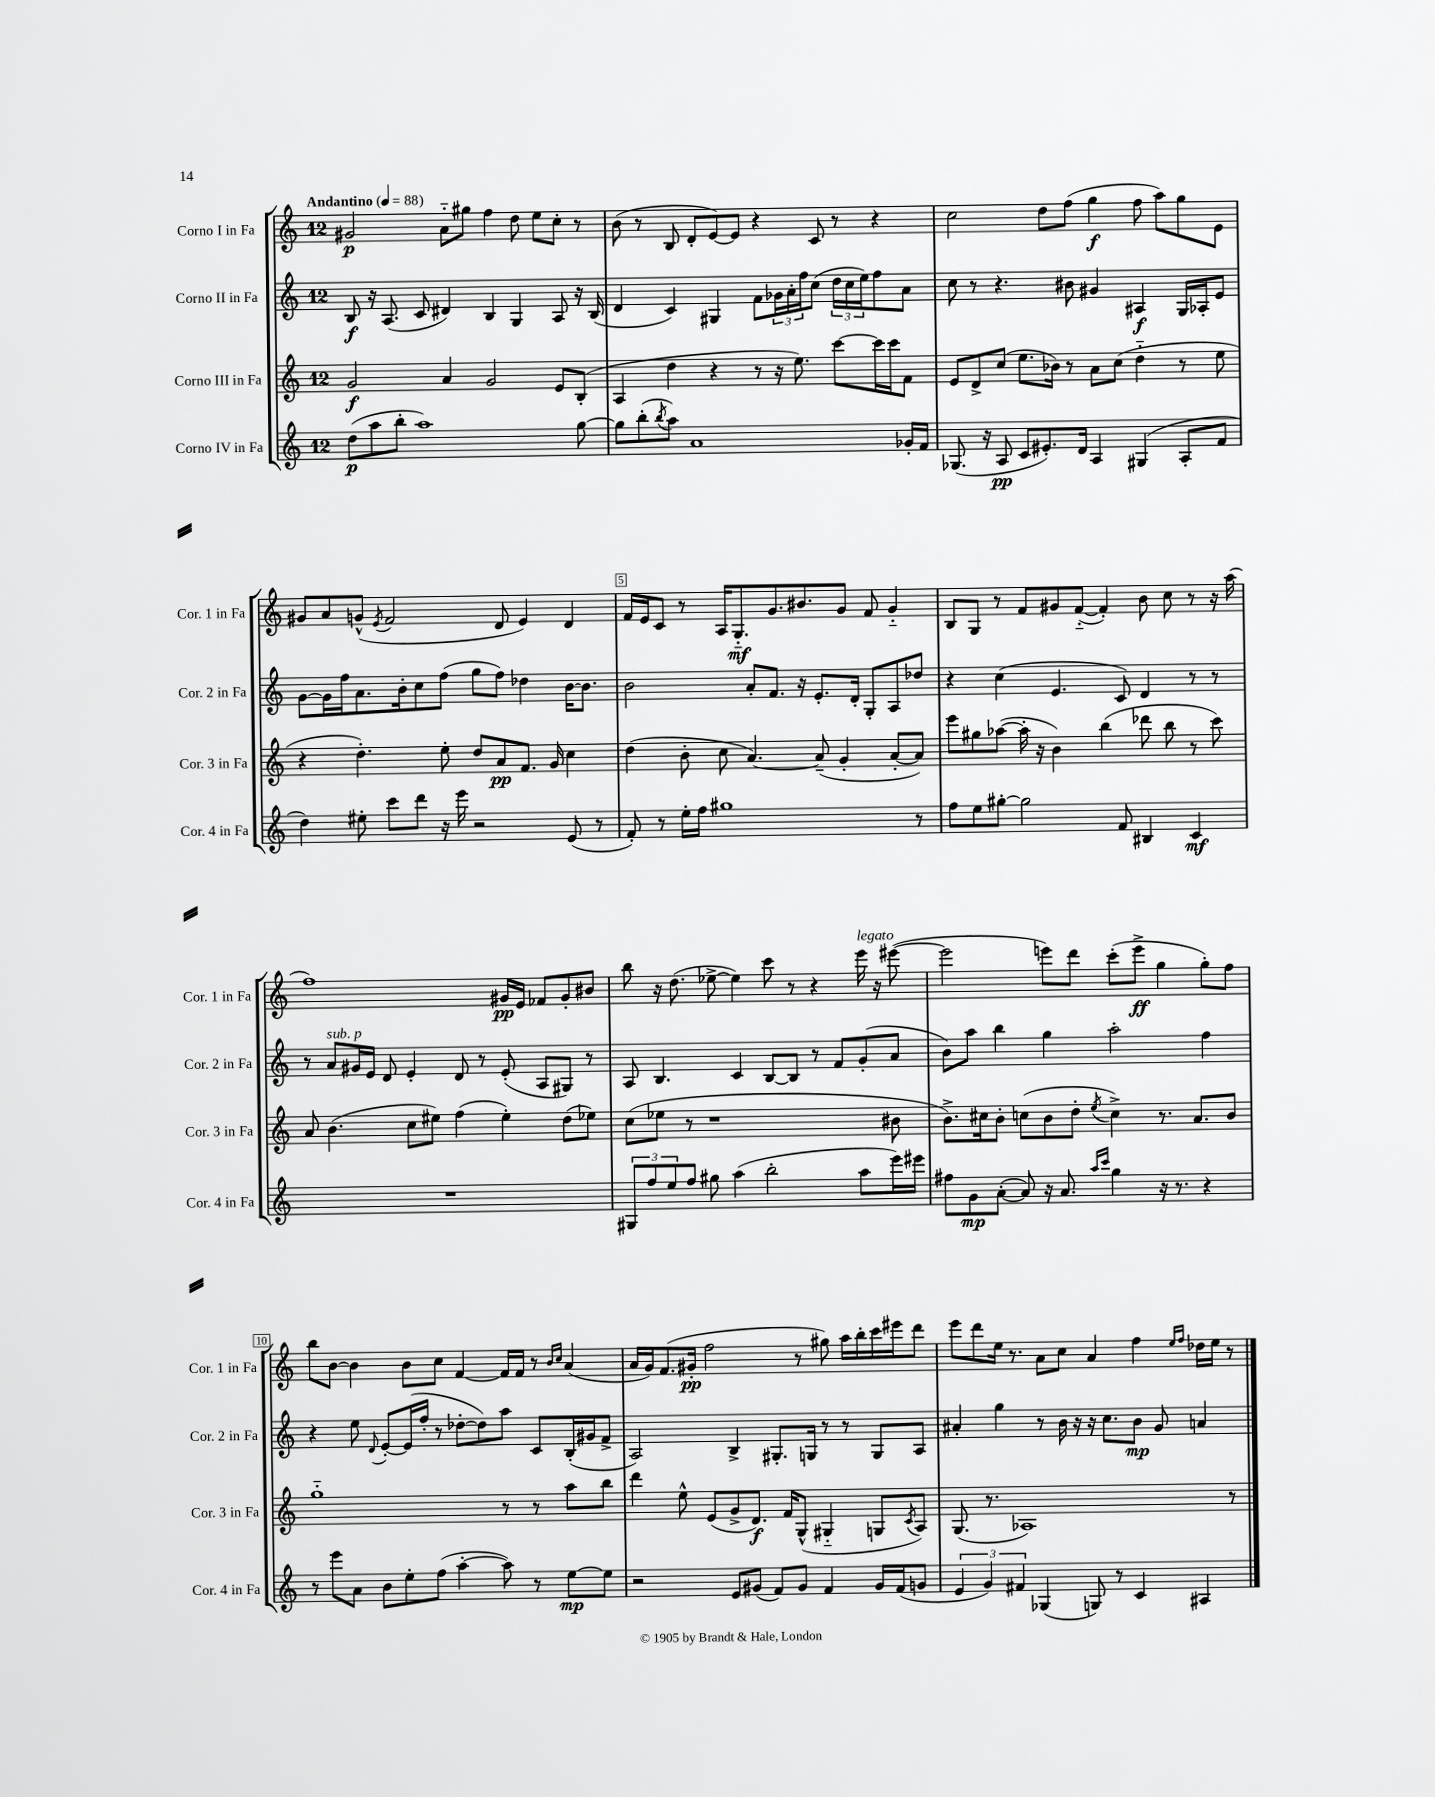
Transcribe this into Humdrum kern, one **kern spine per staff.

**kern	**kern	**kern	**kern
*staff4	*staff3	*staff2	*staff1
*clefG2	*clefG2	*clefG2	*clefG2
*k[]	*k[]	*k[]	*k[]
*M12/8	*M12/8	*M12/8	*M12/8
*MM88	*MM88	*MM88	*MM88
(8dd	2g	8B	2g#
8aa	.	16r	.
.	.	(8.A	.
8bb'	.	.	.
1aa)	.	8c	.
.	4a	4d#)	8a'~
.	.	.	8gg#
.	2g	4B	4ff
.	.	4G	8dd
.	.	.	8ee
.	8e	8A	8cc'
[8gg	(8B'	16r	8r
.	.	(16B	.
=	=	=	=
8gg]	4A	4d	(8b
(8bb'	.	.	8r
8qbb	.	.	.
8aa)	4dd	4c)	8B
1a	.	.	8d'
.	4r	4G#	[8e)
.	.	.	8e]
.	8r	8f	4r
.	16r	24g-	.
.	.	24a'	.
.	8.ee)	.	.
.	.	24ff	.
.	.	(8cc	8c
.	[8ccc	24dd	8r
.	.	24cc	.
.	.	24ee)	.
.	16ccc]	8ff	4r
.	16ccc	.	.
16g-'	8f	8a	.
16f	.	.	.
=	=	=	=
(8.G-	8e	8cc	2cc
.	8d^	8r	.
16r	.	.	.
8A	(8cc	4.r	.
8c	8.ee	.	.
8.e#')	.	.	8dd
.	16b-)	.	.
.	8r	8b#	(8ff
16d	.	.	.
4A	8a	4g#	4gg
.	(8cc	.	.
(4G#	4dd'~	4A#	8ff
.	.	.	8aa)
8A'	8r	16G	8gg
.	.	16A-'	.
8f	8ee	8e	8e
=	=	=	=
4dd)	4r	[8g	8g#
.	.	16g]	8a
.	.	16ff	.
8ee#'	4.dd')	8.a	(8g^^
.	.	.	8qe
8ccc	.	.	2f
.	.	16b'	.
8ddd	.	8cc	.
16r	8ee'	(8ff	.
16eee	.	.	.
2r	8dd	8gg	.
.	8a	8ff)	8d
.	8.f	4dd-	4e)
.	16g	.	.
(8e	4cc	[16b	4d
.	.	8.b]	.
8r	.	.	.
=	=	=	=
8f')	(4dd	2b	16f
.	.	.	16e
8r	.	.	8c
16ee'	8b'	.	8r
16ff	.	.	.
1gg#	8cc	.	16A
.	.	.	8.G'~
.	[4.a)	8a'	.
.	.	8.f	8.g
.	.	16r	8.b#
.	(8a~]	8.e'	.
.	4g'	.	8g
.	.	16d'	.
.	.	8G'	8f
.	[8a'	8A	4g'~
8r	8a])	8dd-	.
=	=	=	=
8ff	8eee	4r	8B
8ee	8gg#	.	8G
[8gg#'	([8aa-	(4cc	8r
2gg#]	16aa-']	.	8f
.	16r	.	.
.	4b)	4.e	8g#
.	.	.	([8f'~
.	(4bb	.	4f'])
8f	.	8c)	.
4B#	8ddd-	4d	8b
.	8bb	.	8cc
4c	8r	8r	8r
.	8ccc)	8r	16r
.	.	.	(16aa
=	=	=	=
1.r	8a	8r	1ff)
.	(4.b	8a	.
.	.	16g#	.
.	.	16e	.
.	.	8d	.
.	8cc	4e'	.
.	8ee#)	.	.
.	(4ff	8d	.
.	.	8r	.
.	4ee#')	(8e'	16g#
.	.	.	16e
.	.	8A	8f-
.	(8dd	8G#)	8g#'
.	8ee-)	8r	8b#
=	=	=	=
12G#	(8cc	8A	8bb
12ff	.	.	.
.	8ee-	4.B	16r
12ee	.	.	.
.	.	.	(8.dd
8ff	8r	.	.
8gg#	1r	.	[8ee-^
(4aa	.	4c	4ee-])
2bb'	.	[8B	8ccc
.	.	8B]	8r
.	.	8r	4r
.	.	8f	.
8aa	.	(8g'	16eee
.	.	.	16r
16eee)	8b#	8a	([8eee#
16eee#	.	.	.
=	=	=	=
8ff#	8.b^)	8b)	2eee#]
8g	.	8aa	.
.	16cc#	.	.
([8a'	8b'	4bb	.
8a])	(8cc	.	.
16r	8b	4gg	8eee)
8.a	.	.	.
.	8dd'	.	8ddd
16qqaa	.	.	.
16qqccc	8qee	.	.
4gg	4cc^)	2aa'	(8ccc'
.	.	.	8eee^
16r	8.r	.	4gg
8.r	.	.	.
.	8.a	.	.
4r	.	4ff	8gg')
.	8b	.	8ff
=	=	=	=
8r	1gg'~	4r	8bb
8eee	.	.	[8b
8a	.	8ee	4b]
.	.	8qqd	.
8b	.	[8e'	.
8ee'	.	(16e]	8b
.	.	16ff'	.
(8ff	.	8r	8cc
[4aa'	.	[8dd-'	[4f
.	.	8dd-])	.
8aa])	8r	8aa	16f]
.	.	.	16f
8r	8r	8c	8r
.	.	.	16qqb
.	.	.	16qqcc
[8ee	8aa	(16B'	(4a
.	.	16g#	.
8ee]	8bb	8f^	.
=	=	=	=
2r	4ddd	2A)	16a
.	.	.	16g)
.	.	.	(8.f
.	8ee^^	.	.
.	.	.	16g#'
.	(8e	.	2ff
8e	8g^	4B^	.
(8g#	8.d)	.	.
8f)	.	8.G#'	.
.	16f	.	.
8g#	(8G^^	.	8r
.	.	16G	.
4f	4G#'~	8r	8gg#)
.	.	8r	16aa
.	.	.	16bb'
16g#	8G	8G	16ccc
(16f	.	.	16eee#
.	8qc	.	.
8g	8A)	8A	8ddd
=	=	=	=
6e	(8.G	4a#'	8eee
.	.	.	8ddd
6g)	.	.	.
.	8.r	.	.
.	.	4gg	16ee
.	.	.	8.r
6f#	.	.	.
.	1A-)	.	.
(4G-	.	8r	8a
.	.	16b	8cc
.	.	16r	.
8G)	.	16r	4a
.	.	8.cc	.
8r	.	.	.
4c	.	8b	4ff
.	.	8g	.
.	.	.	16qqee
.	.	.	16qqff
4A#	.	4a	16dd-
.	.	.	16ee
.	8r	.	8r
==	==	==	==
*-	*-	*-	*-
